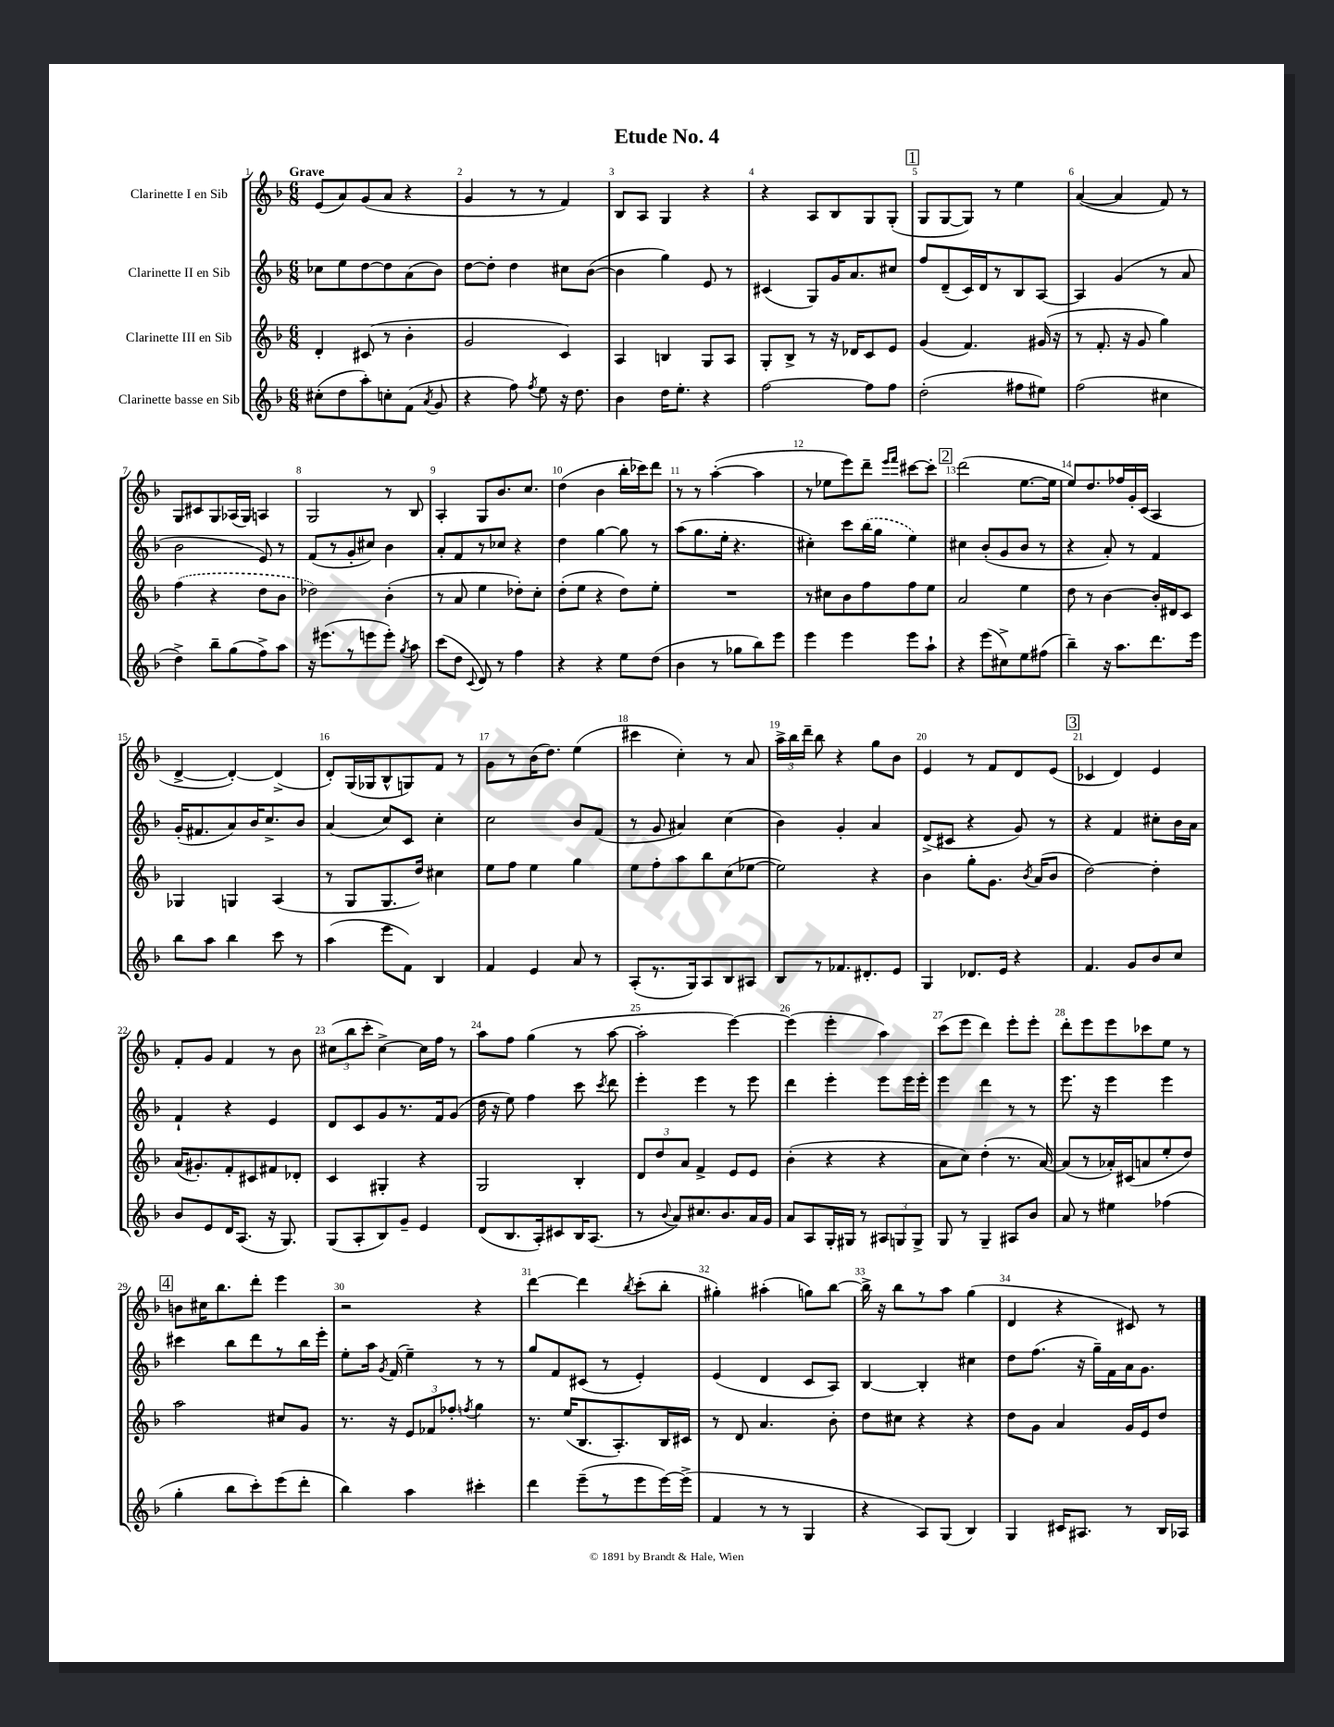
\header { title = "Etude No. 4" }
<<
\new StaffGroup <<
\new Staff = "s0" \with { instrumentName = "Clarinette I en Sib" } {
    \clef treble \key f \major \numericTimeSignature \time 6/8 \tempo "Grave"
    \autoBeamOff e'8[( a'8) g'8( a'8] r4 |
    g'4 r8 r8 f'4) |
    bes8[ a8] g4 r4 |
    r4 a8[ bes8 g8 g8]-.( |
    \mark \markup { \box "1" } g8[ g8~ g8]) r8 e''4 |
    a'4~( a'4 f'8) r8 |
    g8[ cis'8 g8 aes16( g16]) a4 |
    g2 r8 bes8 |
    a4-. g8[ bes'8. c''8.] |
    d''4( bes'4 bes''16[-. ces'''16) d'''8] |
    r8 r8 a''4~-.( a''4 |
    r8 ees''8[ e'''8) d'''8]-- \grace { e'''16[ f'''16] } cis'''8[~ cis'''8]-. |
    \mark \markup { \box "2" } d'''2( e''8.[~ e''16] |
    e''8[) d''8. fes''16 g'16-. c'16]( a4 |
    d'4~-> d'4~-.) d'4->( |
    d'8[-.) g16( ges16 bes8-^ g8) f'8] r8 |
    g'8[ r8 bes'16( d''8.]) e''4( |
    cis'''4 c''4-.) r8 a'8 |
    \tuplet 3/2 { a''16[-> bes''16 d'''16]-- } bes''8 r4 g''8[ bes'8] |
    e'4 r8 f'8[ d'8 e'8]( |
    \mark \markup { \box "3" } ces'4 d'4) e'4 |
    f'8[-. g'8] f'4 r8 bes'8 |
    \tuplet 3/2 { cis''8[( bes''8 c'''8]-. } cis''4~->) cis''16[ f''16] r8 |
    a''8[ f''8] g''4( r8 a''8~ |
    a''2-. e'''4~) |
    e'''4( e'''4-. a''4) |
    c'''8[( e'''8] d'''4) e'''8[-. e'''8]-. |
    d'''8[-. e'''8 e'''8 ces'''8 e''8] r8 |
    \mark \markup { \box "4" } b'8[ cis''16 bes''8. d'''8]-. e'''4 |
    r2 r4 |
    d'''4~ d'''4 \acciaccatura { bes''8 } c'''8[-.( bes''8]-. |
    gis''4-.) ais''4-.( g''8[) bes''8]~ |
    bes''16-> r16 bes''8[ r8 a''8] g''4( |
    d'4 r4 cis'8) r8 \bar "|." |
}
\new Staff = "s1" \with { instrumentName = "Clarinette II en Sib" } {
    \clef treble \key f \major \numericTimeSignature \time 6/8
    \autoBeamOff ces''8[ e''8 d''8~ d''8 a'8( bes'8]) |
    d''8[~ d''8]-. d''4 cis''8[ bes'8]~( |
    bes'4 g''4) e'8 r8 |
    cis'4( g8[) g'16 a'8. cis''8] |
    \mark \markup { \box "1" } f''8[ d'8--( c'16) d'16 r8 bes8 a8]~ |
    a4 g'4( r8 a'8 |
    bes'2 e'8) r8 |
    f'8[( r8 g'8-. cis''8]) bes'4 |
    a'8[-. f'8 r8 ces''8] r4 |
    d''4 g''4~ g''8 r8 |
    a''8[( g''8. e''16]-. r4. |
    cis''4-.) c'''8[ \once \slurDashed bes''16( g''16] e''4) |
    \mark \markup { \box "2" } cis''4 bes'8[-.( g'8 bes'8] r8 |
    r4 a'8-.) r8 f'4 |
    g'16[-.( fis'8. a'8) bes'16 c''8.-> bes'8] |
    a'4( c''8[) c'8] c''4-. |
    c''2 bes'8[ f'8]( |
    r8 g'8 ais'4) c''4( |
    bes'4) g'4-. a'4 |
    d'8[->( cis'8] r4 g'8) r8 |
    \mark \markup { \box "3" } r4 f'4 cis''8[-. bes'16 a'16] |
    f'4-! r4 e'4 |
    d'8[ c'8 g'8 r8. f'16 g'8]( |
    d''16 r16 e''8) f''4 c'''8 \acciaccatura { c'''8 } d'''8 |
    e'''4-. e'''4 r8 e'''8 |
    d'''4 e'''4-. e'''8[ e'''16 e'''16]-. |
    e'''4 d'''4 r8 r8 |
    e'''8. r16 e'''4 e'''4 |
    \mark \markup { \box "4" } cis'''4 bes''8[ d'''8 r8 bes''16 e'''16]-. |
    e''8[-. a''16] \acciaccatura { g'8 } f'16( e''4--) r8 r8 |
    g''8[ f'8 cis'8]( r8 e'4-.) |
    e'4( d'4 c'8[ a8]) |
    bes4~ bes4-. cis''4 |
    d''8[ f''8.]( r16 g''16[--) f'16 a'16 g'8.] \bar "|." |
}
\new Staff = "s2" \with { instrumentName = "Clarinette III en Sib" } {
    \clef treble \key f \major \numericTimeSignature \time 6/8
    \autoBeamOff d'4-. cis'8( r8 bes'4-. |
    g'2 c'4) |
    a4 b4 g8[ a8] |
    g8[-. bes8]-> r8 r16 des'16[ c'8 e'8] |
    \mark \markup { \box "1" } g'4( f'4.) gis'16( r16 |
    r8 f'8.-. r16 g'8 g''4) |
    \once \slurDashed f''4( r4 d''8[ bes'8] |
    des''2) bes'4-.( |
    r8 a'8 e''4 des''8[-.) c''8]-. |
    d''8[-.( e''8] r4 d''8[) e''8]-. |
    R2. |
    r8 cis''8[ bes'8 f''8 f''8 e''8] |
    \mark \markup { \box "2" } a'2 e''4 |
    d''8 r8 bes'4~ bes'16[-. dis'16 c'8] |
    ges4 g4 a4( |
    r8 g8[ g8. d''16]) cis''4 |
    e''8[ f''8] e''4 g''4 |
    e''8[ f''8-. a''8 bes''8 c''8( ees''8]~ |
    ees''2) r4 |
    bes'4 g''8[-. g'8.] \acciaccatura { bes'8 } a'16[( bes'8] |
    \mark \markup { \box "3" } d''2~) d''4-. |
    a'16[( gis'8.-.) f'8-. cis'8 fis'8 des'8]-. |
    c'4 gis4-. r4 |
    g2 bes4-. |
    \tuplet 3/2 { d'8[ d''8 a'8] } f'4-> e'8[ e'8] |
    bes'4-.( r4 r4 |
    a'8[ c''8]) d''4-.( r8. a'16~) |
    a'8[( r8 aes'16-.) cis'16( a'8 e''8-. d''8]) |
    \mark \markup { \box "4" } a''2 cis''8[ g'8] |
    r8. r16 \tuplet 3/2 { e'8[ fes'8 fes''8]-. } \acciaccatura { f''8 } g''4 |
    r8. e''16[( bes8. a8.-.) bes16 cis'16] |
    r8 d'8 a'4. bes'8-. |
    d''8[ cis''8] r4 r4 |
    d''8[ g'8] a'4 g'16[ e'16 d''8] \bar "|." |
}
\new Staff = "s3" \with { instrumentName = "Clarinette basse en Sib" } {
    \clef treble \key f \major \numericTimeSignature \time 6/8
    \autoBeamOff cis''8[-.( d''8 a''8-.) c''8-. f'8]( \acciaccatura { a'8 } g'8 |
    r4 f''8) \acciaccatura { f''8 } e''8 r16 d''8. |
    bes'4 d''16[ e''8.]-. r4 |
    f''2~ f''8[ f''8] |
    \mark \markup { \box "1" } d''2-.( fis''8[ eis''8]) |
    f''2( cis''4 |
    d''4->) bes''8[-- g''8( f''8->) a''8] |
    r16 eis'''8.[( r8 e'''8 e'''8]-.) \acciaccatura { g''8 } a''8 |
    c'''8[( d''8] \appoggiatura { c'8 } d'8) r8 f''4 |
    r4 r4 e''8[ d''8]( |
    bes'4 r8 ges''8[ bes''8) e'''8] |
    e'''4 e'''4 e'''8[ a''8]-! |
    \mark \markup { \box "2" } r4 e'''8[( cis''8->) e''8 fis''8]( |
    bes''4--) r16 a''8.[ d'''8. e'''16] |
    bes''8[ a''8] bes''4 c'''8 r8 |
    a''4( e'''8[ f'8]) bes4 |
    f'4 e'4 a'8 r8 |
    a8[-.( r8. g16) a8 bes8 ais8] |
    bes8[ r8 fes'8. dis'8.-. e'8] |
    g4 des'8.[ e'16] r4 |
    \mark \markup { \box "3" } f'4. g'8[ bes'8 c''8] |
    bes'8[ e'8 d'16 a8.]( r16 g8.) |
    g8[( a8-. bes8) g'8]-- e'4 |
    d'8[( bes8. a16-.) cis'8 bes16 a8.]( |
    r8 \appoggiatura { bes'8 } a'8[) cis''8. bes'8. a'16 g'16] |
    a'8[ a8 g16-. gis16] r8 \tuplet 3/2 { ais8[ g8 g8]-> } |
    g8 r8 g4-- ais8[ bes'8] |
    a'8 r8 eis''4 fes''4( |
    \mark \markup { \box "4" } g''4-. bes''8[ c'''8-.) e'''8( d'''8]-. |
    bes''4) a''4 cis'''4-. |
    d'''4 e'''8[--( r8 e'''8 e'''16~) e'''16]->( |
    f'4 r8 r8 g4 |
    r4 a8[) g8]( bes4) |
    g4 cis'16[ ais8.] r8 bes16[ aes16] \bar "|." |
}
>>
>>
\layout { \context { \Score \override BarNumber.break-visibility = ##(#f #t #t) barNumberVisibility = #all-bar-numbers-visible } }
